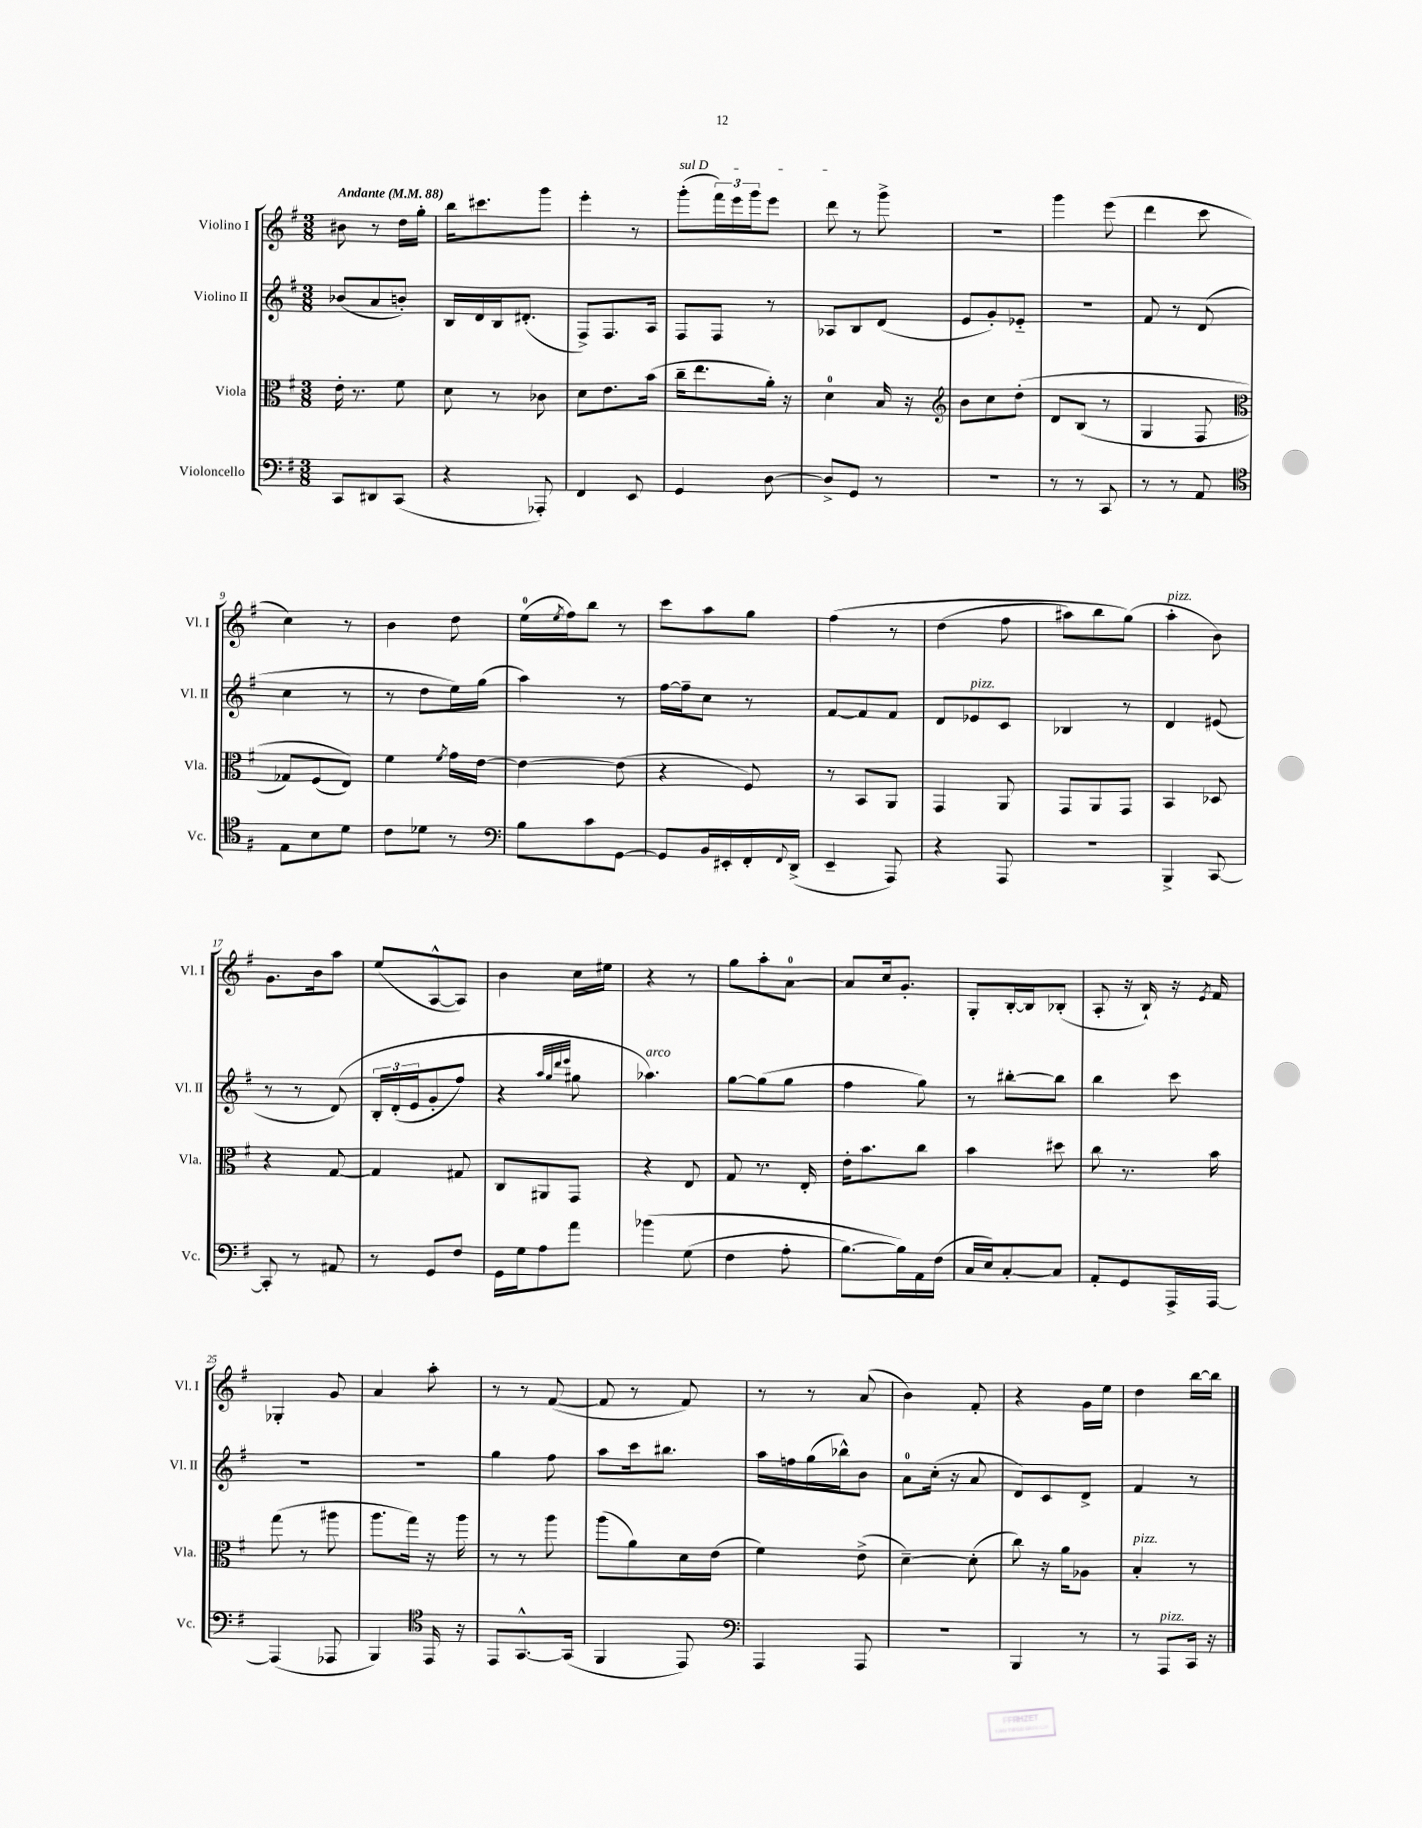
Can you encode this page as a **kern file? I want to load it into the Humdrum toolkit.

**kern	**kern	**kern	**kern
*staff4	*staff3	*staff2	*staff1
*clefF4	*clefC3	*clefG2	*clefG2
*k[f#]	*k[f#]	*k[f#]	*k[f#]
*M3/8	*M3/8	*M3/8	*M3/8
*MM88	*MM88	*MM88	*MM88
8CC	16e'	(8b-	8b#
.	8.r	.	.
8DD#	.	8a	8r
(8CC	8f#	8b')	16dd
.	.	.	16gg'
=	=	=	=
4r	8d	16B	16bb
.	.	16d	8.ccc#
.	8r	16B	.
.	.	(8.d#'	.
8AAA-')	8c-	.	8ggg
=	=	=	=
4FF#	8d	8F#^)	4eee'
.	8.e	8.F#	.
8EE	.	.	8r
.	(16b	16A	.
=	=	=	=
4GG	16cc~	8F#	(8ggg'
.	8.ee	.	.
.	.	8F#	24fff#)
.	.	.	24eee
.	.	.	24ggg
[8D	16a')	8r	8eee
.	16r	.	.
=	=	=	=
8D^]	4d	8A-	8ddd
8GG	.	8B	8r
8r	16B	(8d	8ggg^
.	16r	.	.
=	=	=	=
*	*clefG2	*	*
4.r	8b	8e	4.r
.	8cc	8g')	.
.	&(8dd'	8e-'~	.
=	=	=	=
8r	8d	4.r	4ggg
8r	(8B	.	.
8CC	8r	.	(8eee
=	=	=	=
8r	4G	8f#	4ddd
8r	.	8r	.
8AA	8F#	(8d	8ccc
=	=	=	=
*clefC4	*clefC3	*	*
8E	8G-)	4cc	4cc)
8B	(8F#	.	.
8d	8E)&)	8r	8r
=	=	=	=
8c	4f#	8r	4b
8d-	.	8dd	.
.	8qf#	.	.
8r	16g	16ee)	8dd
.	[16e	(16gg	.
=	=	=	=
*clefF4	*	*	*
8B	4e_	4aa)	(16ee
.	.	.	8qee
.	.	.	16ff#)
8c	.	.	8bb
[8GG	(8e]	8r	8r
=	=	=	=
8GG]	4r	[16ff#	8ccc
.	.	16ff#~]	.
16BB	.	8cc	8aa
16EE#'	.	.	.
16FF#'	8F#)	8r	8gg
8qqFF#	.	.	.
(16DD^	.	.	.
=	=	=	=
4EE~	8r	[8f#	&(4ff#
.	8BB	8f#]	.
8AAA)	8AA	8f#	8r
=	=	=	=
4r	4GG	8d	(4dd
.	.	8e-	.
8AAA	8AA	8c	8ff#
=	=	=	=
4.r	8GG	4B-	8aa#)
.	8AA	.	8bb
.	8GG	8r	(8gg&)
=	=	=	=
4BBB^	4BB	4d	4aa'
[8CC	8D-	(8e#	8b)
=	=	=	=
8CC']	4r	8r	8.g
8r	.	8r	.
.	.	.	16b
8AA#	[8G	&(8d)	8aa
=	=	=	=
8r	4G]	24B'	(8ee
.	.	(24d'	.
.	.	24e	.
8GG	.	8g'	[8A^^
8F#	8G#	8ff#)	8A])
=	=	=	=
16GG	8C	4r	4b
16G	.	.	.
8A	8AA#	.	.
.	.	32qqaa	.
.	.	32qqgg	.
.	.	32qqddd	.
.	.	32qqeee	.
8a	8GG	8gg#	16cc
.	.	.	16ee#
=	=	=	=
&(4b-	4r	4.aa-&)	4r
(8G	8E	.	8r
=	=	=	=
4F#	8G	[8gg	8gg
.	8.r	(8gg]	8aa'
8A'	.	8gg	[8a
.	16E'	.	.
=	=	=	=
[8.B)	16e'	4ff#	8a]
.	8.b	.	.
.	.	.	16cc
16B]&)	.	.	8.g'
16AA	8cc	8gg)	.
(16F#	.	.	.
=	=	=	=
16C	4b	8r	8G'
16E)	.	.	.
[8C'	.	[8bb#'	[16B'
.	.	.	16B]
8C]	8dd#	8bb#]	(8B-'
=	=	=	=
8AA'	8cc	4bb	8A'
8GG	8.r	.	16r
.	.	.	16B`)
16AAA^	.	8ccc	16r
.	.	.	8qe
[16AAA	16b	.	16f#
=	=	=	=
(4AAA]	(8gg	4.r	4G-'
.	8r	.	.
8AAA-	8aa#	.	8g
=	=	=	=
4BBB)	8.aa	4.r	4a
.	16gg)	.	.
*clefC4	*	*	*
16EE	16r	.	8aa'
16r	16aa	.	.
=	=	=	=
8EE	8r	4gg	8r
[8.GG^^	8r	.	8r
.	8aa	8ff#	([8f#
(16GG]	.	.	.
=	=	=	=
4FF#	(8aa	8aa	8f#]
.	8a)	16ccc	8r
.	.	8.bb#	.
8EE)	16d	.	8f#)
.	(16e	.	.
=	=	=	=
*clefF4	*	*	*
4AAA	4f#)	16aa	8r
.	.	16ff	.
.	.	(16gg	8r
.	.	16bb-^^)	.
8AAA	(8e^	8b	(8a
=	=	=	=
4.r	[4d~)	8a	4b)
.	.	(16cc'	.
.	.	16r	.
.	(8d']	8a	8f#'
=	=	=	=
4BBB	8cc)	8d)	4r
.	16r	8c	.
.	16a	.	.
8r	8A-	8d^	16g
.	.	.	16ee
=	=	=	=
8r	4B'	4f#	4dd
8AAA	.	.	.
16CC	8r	8r	[16bb
16r	.	.	16bb]
==	==	==	==
*-	*-	*-	*-
